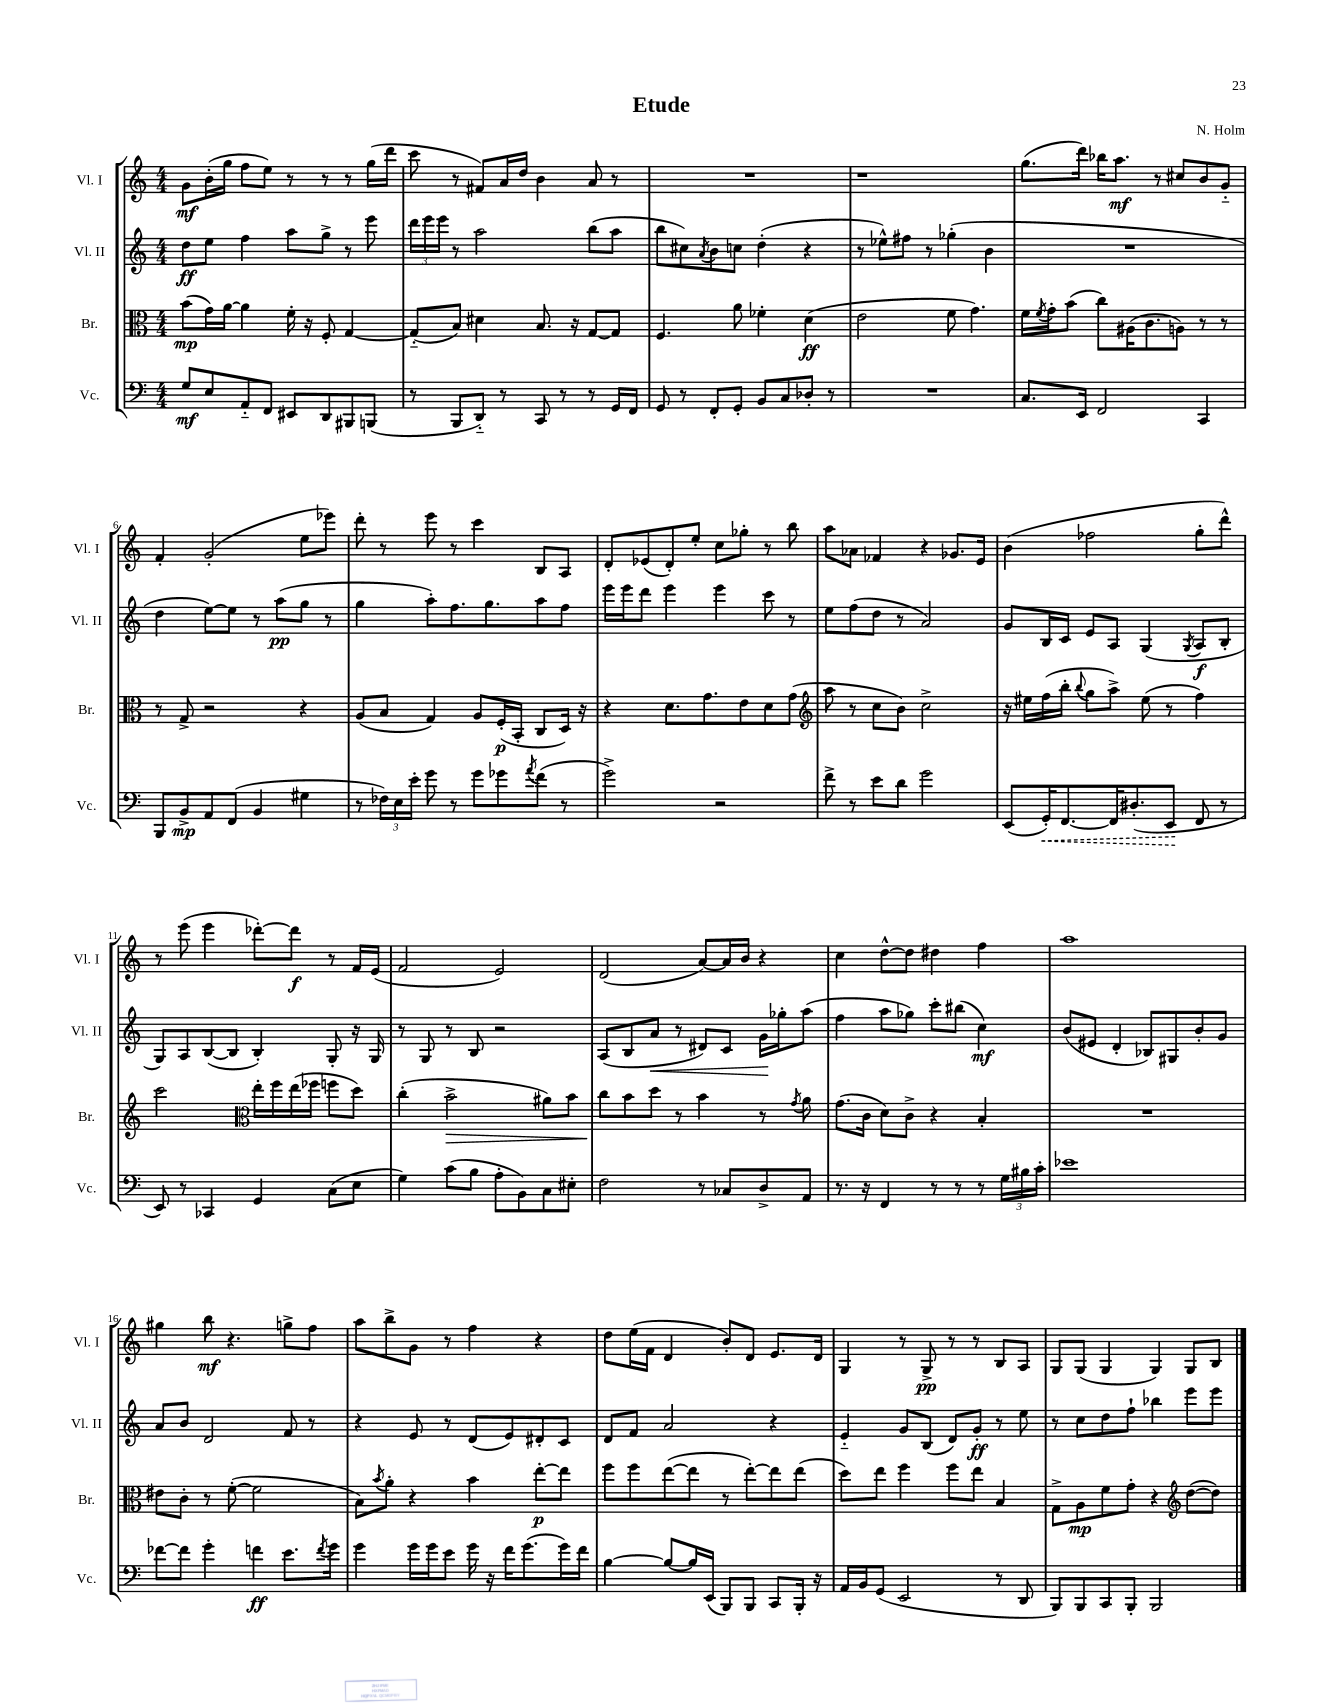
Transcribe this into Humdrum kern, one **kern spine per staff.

**kern	**kern	**kern	**kern
*staff4	*staff3	*staff2	*staff1
*clefF4	*clefC3	*clefG2	*clefG2
*k[]	*k[]	*k[]	*k[]
*M4/4	*M4/4	*M4/4	*M4/4
8G	(8b	8dd	8g
8E	16g)	8ee	(16b'
.	[16a	.	16gg
8AA'~	4a]	4ff	8ff
8FF	.	.	8ee)
8EE#	16f'	8aa	8r
.	16r	.	.
8DD	8F'	8gg^	8r
8BBB#	[4G	8r	8r
(8BBB	.	8eee	(16gg
.	.	.	16ddd
=	=	=	=
8r	(8G'~]	24ddd	8ccc
.	.	24eee	.
.	.	24eee	.
8BBB	8B)	8r	8r
8DD'~)	4d#	2aa	8f#)
8r	.	.	16a
.	.	.	16dd
8CC	8.B	.	4b
8r	.	.	.
.	16r	.	.
8r	[8G	(8bb	8a
16GG	8G]	8aa	8r
16FF	.	.	.
=	=	=	=
8GG	4.F	8bb	1r
8r	.	8cc#)	.
.	.	8qa	.
8FF'	.	8b	.
8GG'	8a	8cc	.
8BB	4f-'	(4dd'	.
8C	.	.	.
8D-'	(4d	4r	.
8r	.	.	.
=	=	=	=
1r	2e	8r	1r
.	.	8ee-^^)	.
.	.	8ff#	.
.	.	8r	.
.	8f	(4gg-'	.
.	4.g)	.	.
.	.	4b	.
=	=	=	=
8.C	16f	1r	(8.gg
.	8qf	.	.
.	16g'	.	.
.	(8b	.	.
16EE	.	.	16ddd)
2FF	8cc)	.	16bb-
.	.	.	8.aa
.	(16A#	.	.
.	8.c	.	.
.	.	.	8r
.	8A)	.	8cc#
4CC	8r	.	8b
.	8r	.	8g'~
=	=	=	=
8BBB	8r	4dd	4f'
8BB^	8G^	.	.
8AA	2r	[8ee)	(2g'
(8FF	.	8ee]	.
4BB	.	8r	.
.	.	(8aa	.
4G#	4r	8gg	8ee
.	.	8r	8eee-)
=	=	=	=
8r	(8A	4gg	8ddd'
24F-)	8B	.	8r
24E	.	.	.
24e'	.	.	.
8g	4G)	8aa')	8eee
8r	.	8.ff	8r
8g	8A	.	4ccc
.	.	8.gg	.
8g-	(16F'	.	.
.	16BB'	.	.
8qa	.	.	.
(8f	8C	8aa	8B
8r	16D)	8ff	8A
.	16r	.	.
=	=	=	=
2g^)	4r	16eee	8d'
.	.	16eee	.
.	.	8ddd	(8e-
.	8.d	4eee	8d')
.	.	.	8ee'
.	8.g	.	.
2r	.	4eee	8cc
.	8e	.	8gg-'
.	8d	8ccc	8r
.	(8g	8r	8bb
=	=	=	=
*	*clefG2	*	*
8f^	8aa	8ee	8aa
8r	8r	(8ff	8a-
8e	8cc	8dd	4f-
8d	8b)	8r	.
2g	2cc^	2a)	4r
.	.	.	8.g-
.	.	.	16e
=	=	=	=
(8EE	16r	8g	(4b
.	16ee#	.	.
16GG')	(16ff	16B	.
[8.FF	16bb'	16c	.
.	8qqbb	.	.
.	8gg	8e	2ff-
16FF]	8aa^)	8A	.
(8.D#'	.	.	.
.	(8ee#	(4G	.
8EE	8r	.	.
.	.	8qG	.
8FF	4ff)	8A	8gg'
8r	.	8B'	8ddd^^)
=	=	=	=
8EE)	2ccc	8G)	8r
8r	.	8A	(8eee
4CC-	.	([8B	4eee
.	.	8B]	.
*	*clefC3	*	*
4GG	16ee'	4B')	[8ddd-')
.	16ff	.	.
.	(16ee	.	8ddd-]
.	16ff-	.	.
(8C	8ff	8G'	8r
8E	8dd)	16r	16f
.	.	16G	(16e
=	=	=	=
4G)	(4cc'	8r	2f
.	.	8G	.
(8c	2b^	8r	.
8B	.	8B	.
8A'	.	2r	2e)
8BB)	.	.	.
8C	8a#)	.	.
8E#'	8b	.	.
=	=	=	=
2F	8cc	(8A	(2d
.	8b	8B	.
.	8dd	8a	.
.	8r	8r	.
8r	4b	8d#)	[8a)
8C-	.	8c	16a]
.	.	.	16b
8D^	8r	16g	4r
.	.	16gg-'	.
.	8qg	.	.
8AA	8a	(8aa	.
=	=	=	=
8.r	(8.g	4ff	4cc
16r	16c	.	.
4FF	8d)	8aa	[8dd^^
.	8c^	8gg-)	8dd]
8r	4r	8ccc'	4dd#
8r	.	(8bb#	.
8r	4B'	4cc)	4ff
24G	.	.	.
24B#	.	.	.
24c'	.	.	.
=	=	=	=
1e-	1r	(8b	1aa
.	.	8e#	.
.	.	4d'	.
.	.	8B-)	.
.	.	8G#	.
.	.	8b'	.
.	.	8g	.
=	=	=	=
[8f-	8e#	8a	4gg#
8f-]	8c'	8b	.
4g'	8r	2d	8bb
.	([8f'	.	4.r
4f	2f]	.	.
8.e	.	8f	8gg^
.	.	8r	8ff
8qf	.	.	.
16g	.	.	.
=	=	=	=
4g	8B)	4r	8aa
.	8qb	.	.
.	8a'	.	8bb^
16g	4r	8e	8g
16g	.	.	.
8e	.	8r	8r
16g	4b	(8d	4ff
16r	.	.	.
16f	.	8e)	.
(8.g	.	.	.
.	[8ee'	8d#'	4r
16g)	8ee]	8c	.
16f	.	.	.
=	=	=	=
[4B	8ff	8d	8dd
.	8ff	8f	(16ee
.	.	.	16f
8B_	([8ee	2a	4d
16B]	8ee]	.	.
(16EE	.	.	.
8BBB)	8r	.	8b')
8BBB	[8ee')	.	8d
8CC	8ee]	4r	8.e
16BBB'	(8ee	.	.
16r	.	.	16d
=	=	=	=
16AA	8dd)	4e'~	4G
16BB	.	.	.
(8GG	8ee	.	.
2EE	4ff	8g	8r
.	.	(8B	8G^
.	8ff	8d)	8r
.	8ee	8g'	8r
8r	4B	8r	8B
8DD	.	8ee	8A
=	=	=	=
8BBB)	8G^	8r	8G
8BBB	8A	8cc	(8G
8CC	8f	8dd	4G
8BBB'	8g'	8ff`	.
2BBB	4r	4bb-	4G)
*	*clefG2	*	*
.	([8dd	8eee	8G
.	8dd])	8eee	8B
==	==	==	==
*-	*-	*-	*-
